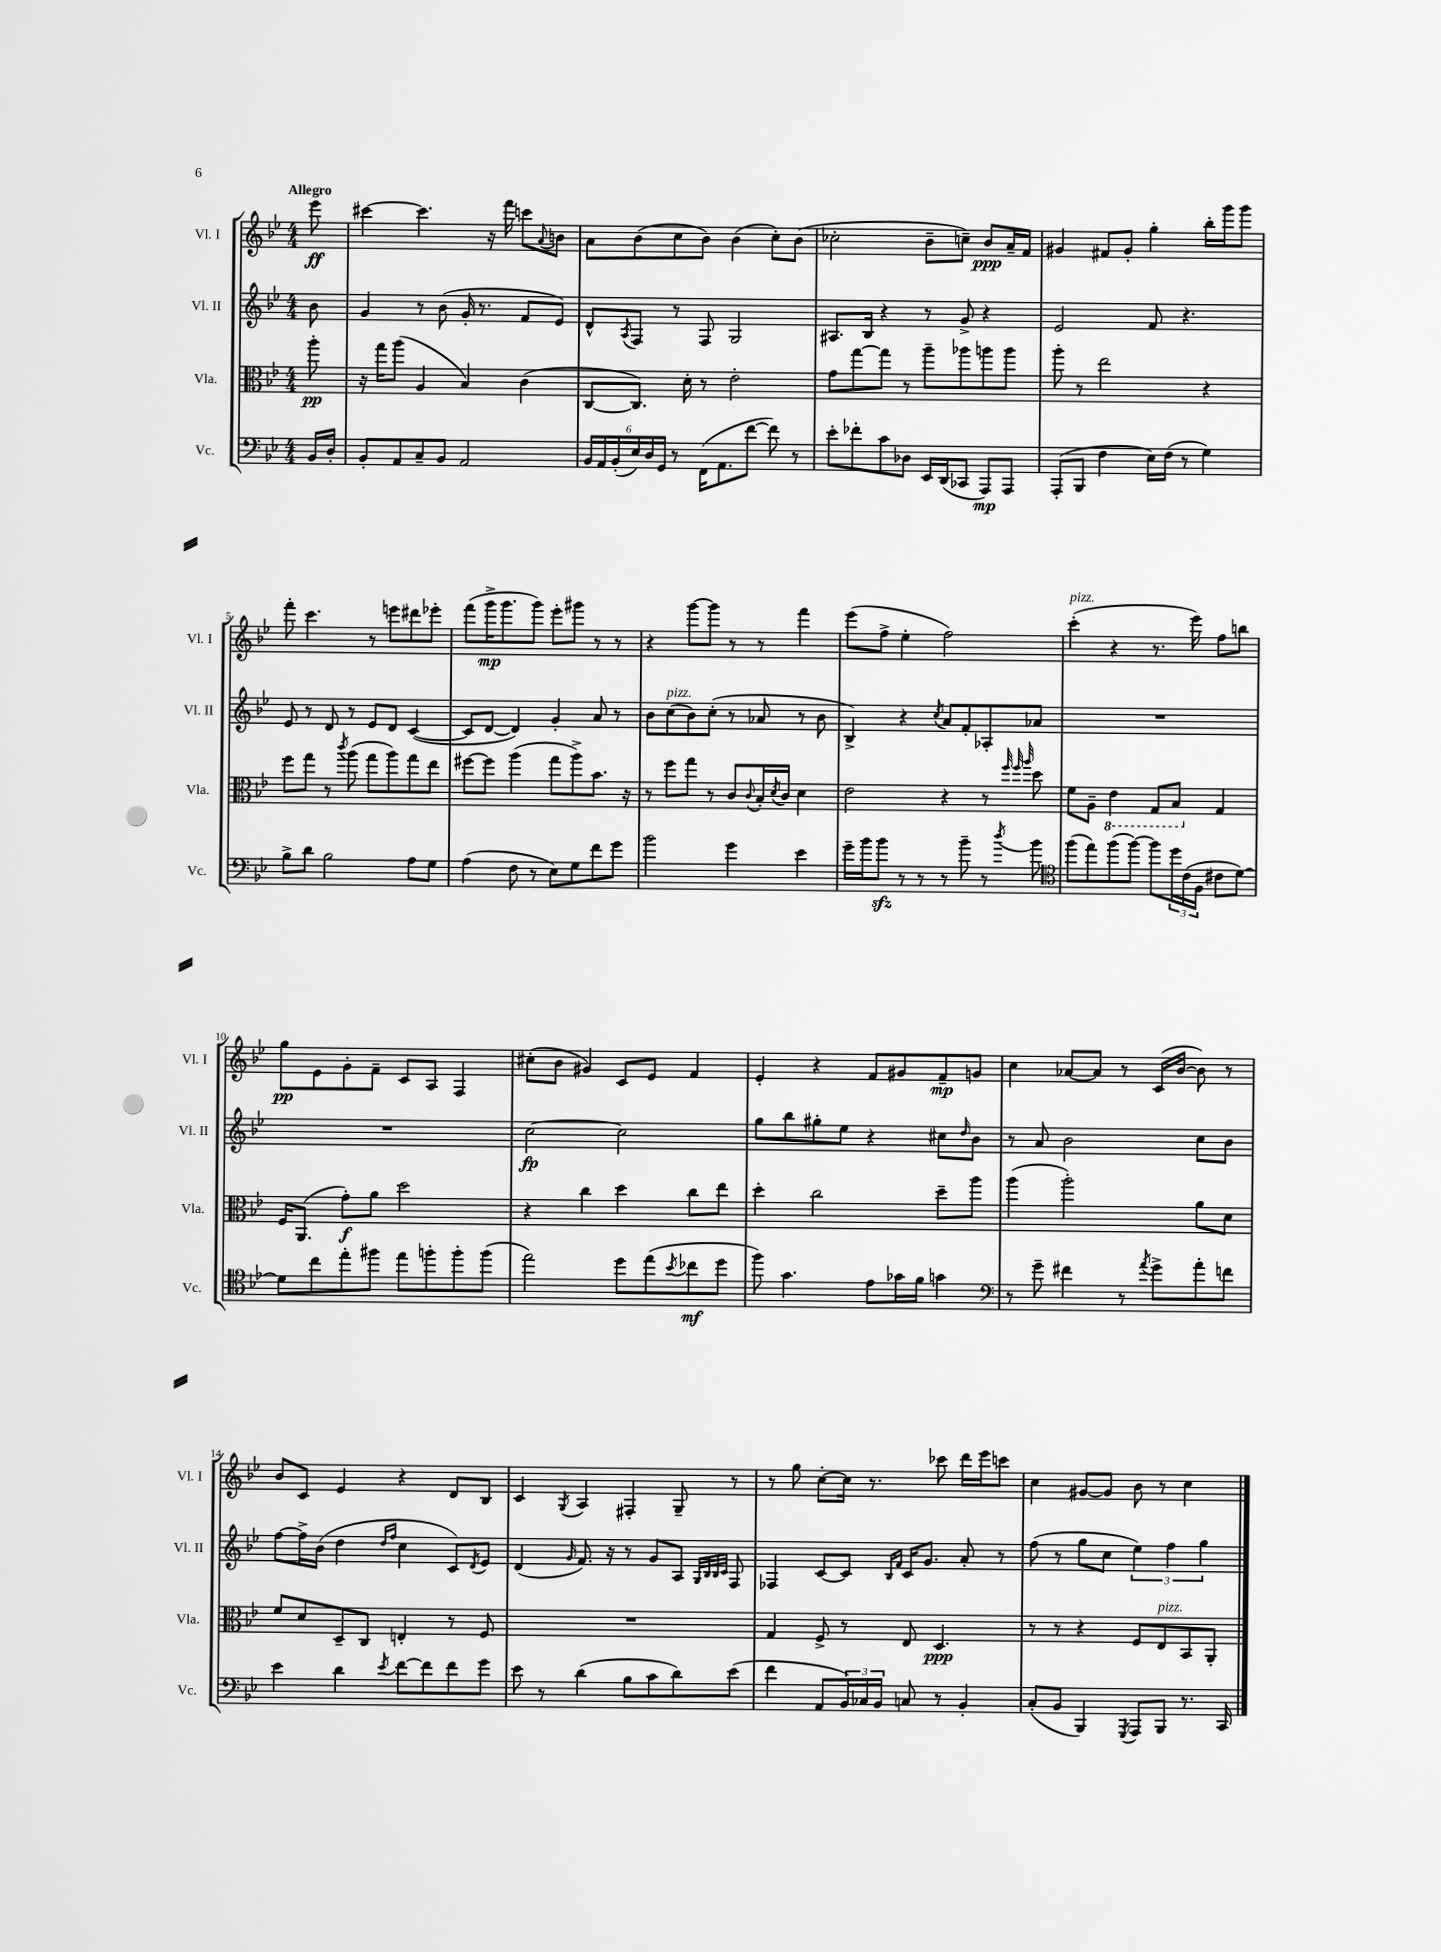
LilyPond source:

<<
\new StaffGroup <<
\new Staff = "s0" \with { instrumentName = "Vl. I" shortInstrumentName = "Vl. I" } {
    \clef treble \key bes \major \numericTimeSignature \time 4/4 \partial 8 \tempo "Allegro"
    ees'''8\ff |
    cis'''4~ cis'''4. r16 f'''16 c'''8 \appoggiatura { a'8 } b'8 |
    a'8 bes'8( c''8 bes'8) bes'4( c''8-.) bes'8( |
    ces''2-. bes'8-- c''8--) bes'8\ppp a'16-- f'16 |
    gis'4 fis'8 gis'8-. g''4-. bes''16-. g'''16 g'''8 |
    f'''8-. c'''4. r8 e'''8 dis'''8 ees'''8-. |
    f'''8( g'''16->\mp g'''8. g'''8) ees'''8-. gis'''8 r8 r8 |
    r4 g'''8~ g'''8 r8 r8 f'''4 |
    ees'''8( f''8-> ees''4-. f''2) |
    c'''4-.^\markup { \italic "pizz." }( r4 r8. ees'''16) f''8 b''8 |
    g''8\pp ees'8 g'8-. f'8-- c'8 a8 f4 |
    cis''8-.( bes'8 gis'4) c'8 ees'8 f'4 |
    ees'4-. r4 f'8 gis'8 f'8--\mp g'8 |
    c''4 aes'8~ aes'8 r8 c'16( bes'16~ bes'8) r8 |
    bes'8 c'8 ees'4 r4 d'8 bes8 |
    c'4 \acciaccatura { g8 } a4 fis4-. g8-- r8 |
    r8 g''8 c''8~-. c''16 r8. ces'''8 d'''16 ees'''16 c'''8 |
    c''4 gis'8~ gis'8 bes'8 r8 c''4 \bar "|." |
}
\new Staff = "s1" \with { instrumentName = "Vl. II" shortInstrumentName = "Vl. II" } {
    \clef treble \key bes \major \numericTimeSignature \time 4/4 \partial 8
    bes'8 |
    g'4 r8 bes'8( g'16-. r8. f'8 ees'8) |
    d'8-^ \acciaccatura { a8 } f8 r8 f8 g2 |
    ais8. bes16 r4 r8 g'8-> r4 |
    ees'2 f'8 r4. |
    ees'8 r8 d'8 r8 ees'8 d'8 c'4~( |
    c'8 d'8~ d'4) g'4-. a'8 r8 |
    bes'8 c''8^\markup { \italic "pizz." }( bes'8) c''8-.( r8 aes'8 r8 bes'8 |
    bes4->) r4 \acciaccatura { c''8 } a'8 f'8-. aes8-. aes'8 |
    R1 |
    R1 |
    c''2~\fp c''2 |
    g''8 bes''8 gis''8-. ees''8 r4 cis''8 \grace { d''16 } bes'8 |
    r8 a'8 bes'2 c''8 bes'8 |
    f''8~ f''16-> bes'16( d''4 \grace { d''16 f''16 } c''4 c'8) \acciaccatura { d'8 } ees'8 |
    d'4( \grace { g'16 } f'8.) r16 r8 g'8 a8 \grace { g32 bes32 bes32 c'32 } f8 |
    fes4 c'8~ c'8 \grace { bes16 f'16 } c'16 g'8. a'8-. r8 |
    f''8( r8 g''8 c''8 \tuplet 3/2 { ees''4) f''4 g''4 } \bar "|." |
}
\new Staff = "s2" \with { instrumentName = "Vla." shortInstrumentName = "Vla." } {
    \clef alto \key bes \major \numericTimeSignature \time 4/4 \partial 8
    a''8-.\pp |
    r16 g''16 a''8( a4 bes4) c'4( |
    c8~ c8.) d'16-. r8 ees'2-. |
    g'8 g''8~ g''8 r8 a''8-- aes''8 a''8 a''8 |
    a''8-. r8 ees''2 r4 |
    f''8 g''8 r8 \acciaccatura { c'''8 } a''8( g''8 a''8) g''8 ees''8 |
    fis''8~ fis''8 a''4( g''8 a''8->) bes'8. r16 |
    r8 f''8 g''8 r8 c'8 \appoggiatura { c'8 } bes16-. \acciaccatura { d'8 } c'16 d'4 |
    ees'2 r4 r8 \grace { f''32 f''32 a''32 } d''8 |
    f'8 a8-- \ottava #-1 ees4 g,8 bes,8 \ottava #0 g4 |
    f16 a,8.( g'8-.\f) a'8 d''2 |
    r4 c''4 d''4 c''8 ees''8 |
    d''4-. c''2 d''8-- a''8 |
    a''4( a''2-.) a'8 d'8 |
    f'8 d'8 d8-- c8 e4-. r8 f8 |
    R1 |
    g4 f8-> r8 ees8 d4.\ppp |
    r8 r8 r4 f8 ees8^\markup { \italic "pizz." } bes,8 a,8-. \bar "|." |
}
\new Staff = "s3" \with { instrumentName = "Vc." shortInstrumentName = "Vc." } {
    \clef bass \key bes \major \numericTimeSignature \time 4/4 \partial 8
    bes,16 d16-. |
    bes,8-. a,8 c8-- bes,8 a,2 |
    \tuplet 6/4 { bes,16 a,16 bes,16-.( ees16) d16 g,16 } r8 f,16( a,8. f'8~ f'8) r8 |
    ees'8-. fes'8-. c'8 des8 ees,16 d,16( ces,8 a,,8\mp) a,,8 |
    a,,8-.( bes,,8 f4 ees16) f16( r8 g4) |
    bes8-> d'8 bes2 a8 g8 |
    a4( f8 r8 ees8) g8 f'8 g'8 |
    bes'2 g'4 ees'4 |
    g'16-- bes'16 bes'8\sfz r8 r8 r8 bes'8-- r8 \acciaccatura { d''8 } bes'8 |
    \clef tenor f''8( ees''8) f''8( f''8~) f''8 \tuplet 3/2 { d''16 c'16( f16 } cis'8 d'8~) |
    d'8 c''8 ees''8-. fis''8 ees''8 f''8-. f''8-. f''8( |
    ees''2) d''8 ees''8( \acciaccatura { bes'8 } ces''8\mf d''8 |
    f''8) g'4. ees'8 ges'16 f'16 g'4 |
    \clef bass r8 g'8-- fis'4 r8 \acciaccatura { a'8 } g'8-> a'8-. f'8 |
    ees'4 d'4 \acciaccatura { ees'8 } f'8~ f'8 f'8 g'8 |
    ees'8 r8 d'4( bes8 c'8 d'8) ees'8( |
    f'4 a,8 \tuplet 3/2 { bes,16) ces16 bes,16 } c8 r8 bes,4-. |
    c8-.( bes,8 bes,,4) \acciaccatura { g,,8 } a,,8 bes,,8 r8. c,16 \bar "|." |
}
>>
>>
